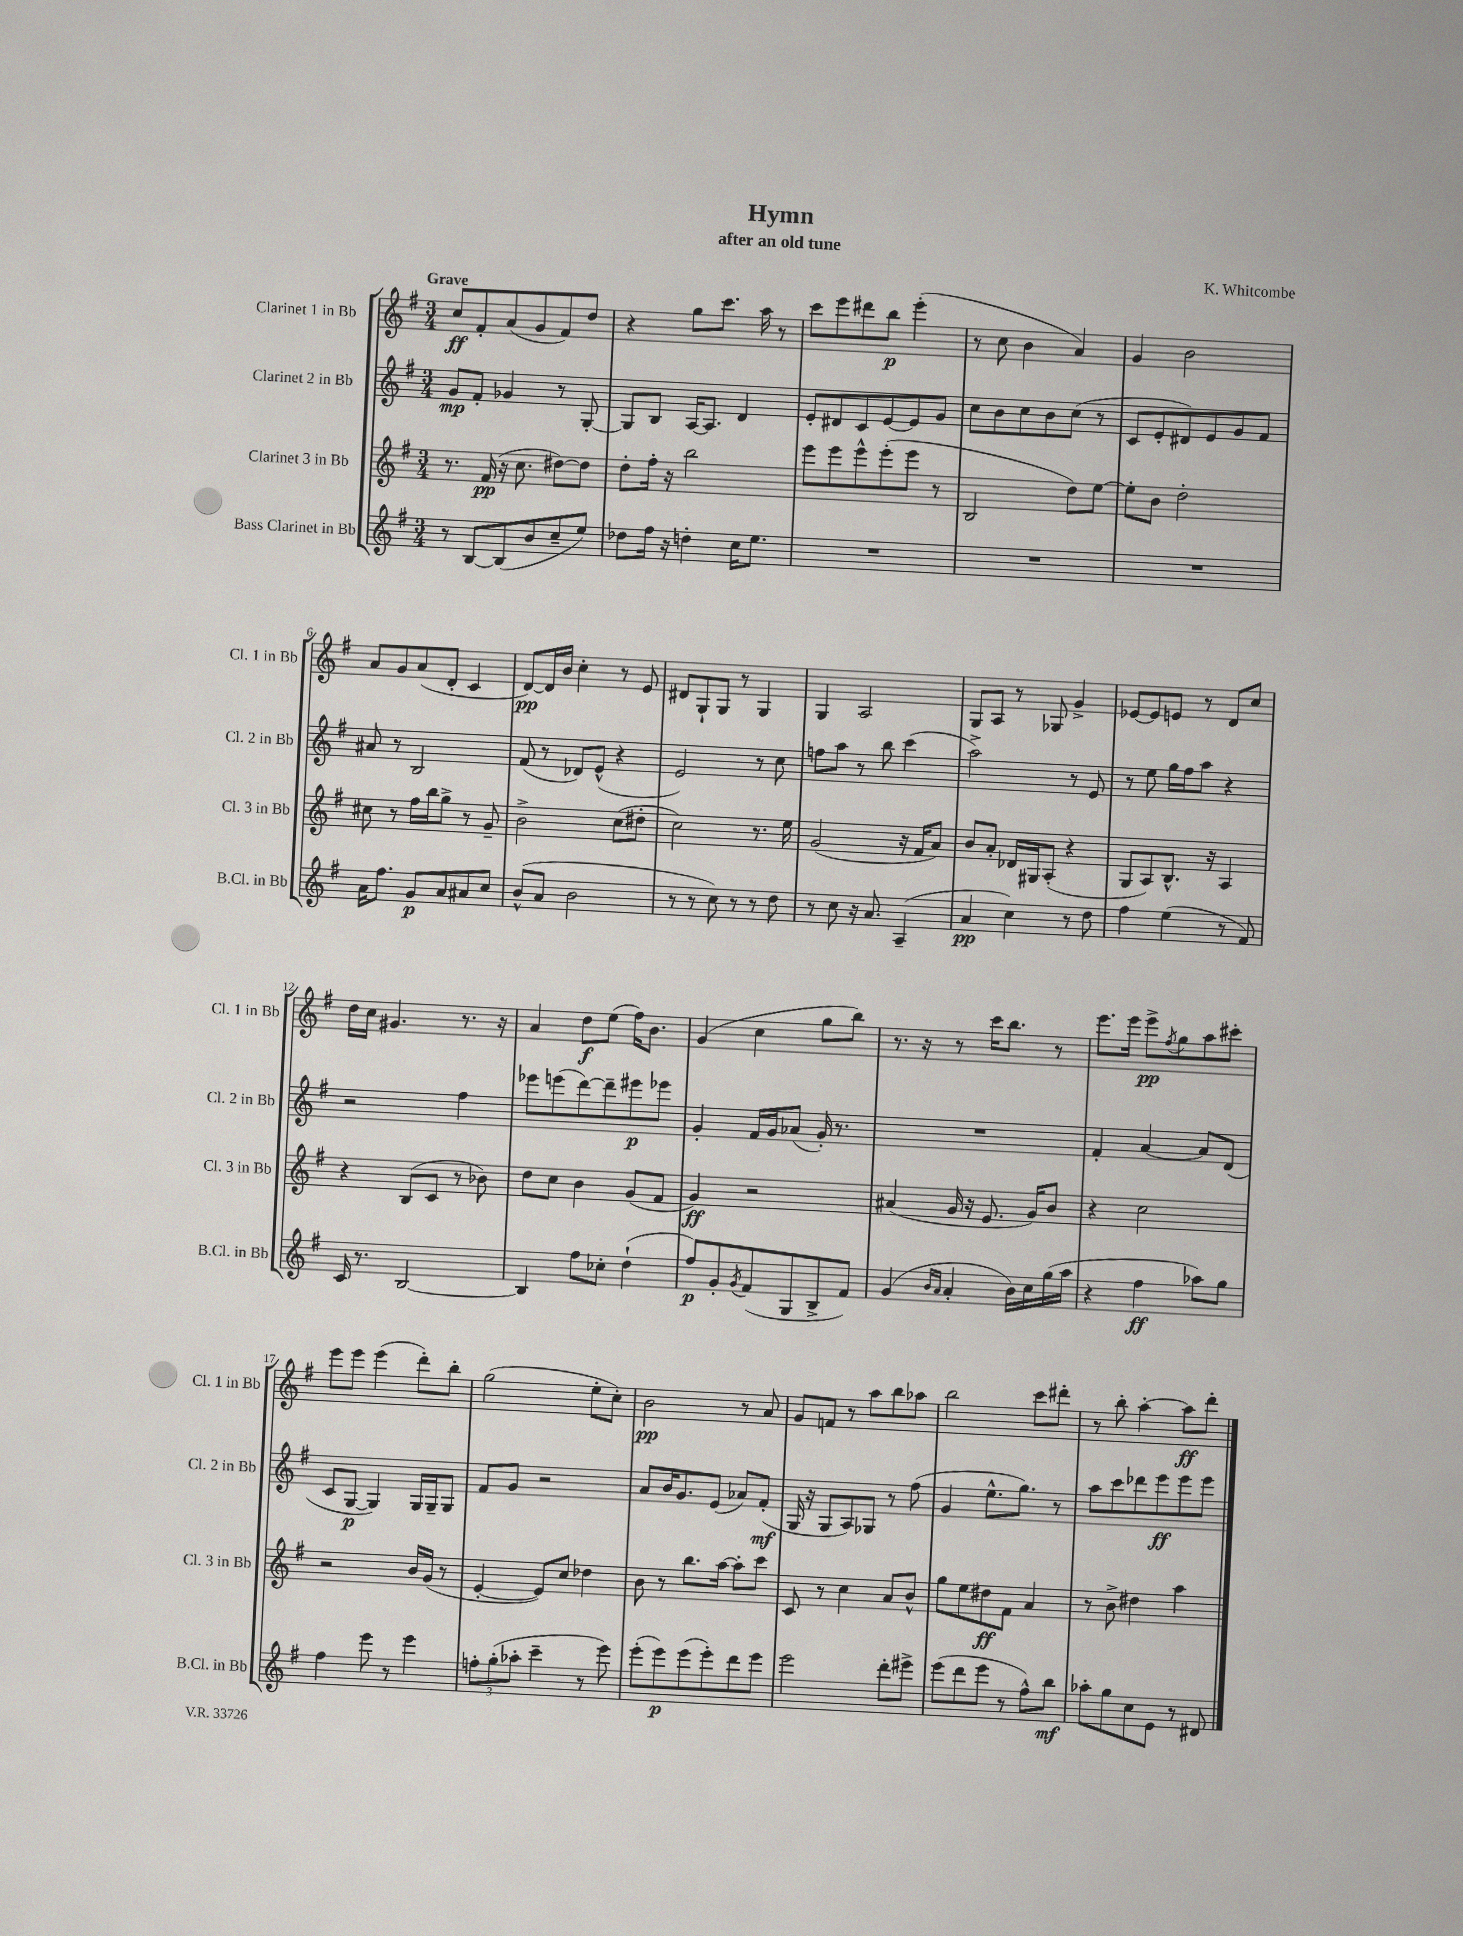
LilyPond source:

\header { title = "Hymn" composer = "K. Whitcombe" subtitle = "after an old tune" }
<<
\new StaffGroup <<
\new Staff = "s0" \with { instrumentName = "Clarinet 1 in Bb" shortInstrumentName = "Cl. 1 in Bb" } {
    \clef treble \key g \major \numericTimeSignature \time 3/4 \tempo "Grave"
    c''8\ff fis'8-. a'8( g'8 fis'8) d''8 |
    r4 g''8 c'''8. a''16 r8 |
    c'''8 e'''8 dis'''8 b''8\p e'''4-.( |
    r8 c''8 b'4 a'4) |
    g'4 b'2 |
    a'8 g'8 a'8( d'8-. c'4 |
    d'8~\pp) d'16 b'16 c''4-. r8 e'8 |
    dis'8 g8-! g8 r8 g4 |
    g4 a2 |
    g8 a8 r8 ges8 g'4-> |
    ees'8~ ees'8 e'8 r8 d'8 c''8 |
    d''16 c''16 gis'4. r8. r16 |
    a'4 d''8\f e''8( fis''16) b'8. |
    g'4( c''4 g''8 b''8) |
    r8. r16 r8 c'''16 b''8. r8 |
    e'''8. e'''16 e'''8->\pp \acciaccatura { fis''8 } g''8 a''8 cis'''8-. |
    e'''8 e'''8 e'''4( d'''8-.) b''8-. |
    g''2( e''8-. c''8-.) |
    b'2\pp r8 a'8 |
    g'8 f'8 r8 a''8 b''8 aes''8 |
    b''2 c'''8 dis'''8-. |
    r8 b''8-. a''4~-. a''8\ff d'''8-. \bar "|." |
}
\new Staff = "s1" \with { instrumentName = "Clarinet 2 in Bb" shortInstrumentName = "Cl. 2 in Bb" } {
    \clef treble \key g \major \numericTimeSignature \time 3/4
    g'8\mp fis'8-. ges'4 r8 g8~-. |
    g8 b8 a16~ a8. d'4 |
    e'8-. dis'8 c'8 e'8~ e'8 g'8 |
    c''8 b'8 c''8 b'8 c''8( r8 |
    c'8 e'8-. dis'8) e'8 g'8 fis'8 |
    ais'8 r8 b2 |
    fis'8( r8 des'8) e'8-^( r4 |
    e'2) r8 c''8 |
    f''8 a''8 r8 b''8 c'''4( |
    a''2->) r8 e'8 |
    r8 e''8 g''16 fis''16 a''8 r4 |
    r2 fis''4 |
    ees'''8 e'''8( d'''8~) d'''8-- eis'''8\p ees'''8 |
    g'4-. fis'16 g'16 aes'8( g'16-.) r8. |
    R2. |
    fis'4-. a'4~ a'8 d'8( |
    c'8 g8~\p g4) g16 g16-- g8 |
    fis'8 g'8 r2 |
    a'8 b'16 g'8. e'8( aes'8) fis'8-.\mf( |
    g16 r16 g8 a8) ges8 r8 fis''8( |
    g'4 e''8.-^ g''8.) r8 |
    a''8 c'''8 des'''8 e'''8\ff e'''8 e'''8 \bar "|." |
}
\new Staff = "s2" \with { instrumentName = "Clarinet 3 in Bb" shortInstrumentName = "Cl. 3 in Bb" } {
    \clef treble \key g \major \numericTimeSignature \time 3/4
    r8. fis'16\pp( r16 c''8. dis''8~) dis''8 |
    d''8-. fis''16-. r16 b''2 |
    e'''8 e'''8 e'''8-^ e'''8-.( e'''8 r8 |
    b2 d''8) e''8~ |
    e''8-. b'8 d''2-. |
    cis''8 r8 fis''16 b''16 g''8-> r8 g'8-- |
    b'2-> c''8( dis''8-. |
    c''2) r8. e''16 |
    g'2( r16 fis'16 a'8) |
    b'8 a'8-. des'16 gis16 a8-.( r4 |
    g8 a8) b8.-^ r16 a4 |
    r4 b8( c'8 r8 bes'8) |
    d''8 c''8 b'4 g'8( fis'8 |
    g'4\ff) r2 |
    ais'4( g'16 r16 e'8. g'16) b'8 |
    r4 c''2 |
    r2 b'16 g'16( r8 |
    e'4~-. e'8) c''8 des''4 |
    b'8 r8 b''8. a''16~ a''8-. c'''8 |
    c'8 r8 c''4 a'8 b'8-^ |
    g''8 e''8 dis''8\ff fis'8 a'4 |
    r8 b'8-> dis''4 a''4 \bar "|." |
}
\new Staff = "s3" \with { instrumentName = "Bass Clarinet in Bb" shortInstrumentName = "B.Cl. in Bb" } {
    \clef treble \key g \major \numericTimeSignature \time 3/4
    r8 b8~ b8( b'8 c''8-- e''8) |
    des''8 fis''16 r16 d''4-. c''16 e''8. |
    R2. |
    R2. |
    R2. |
    a'16 fis''8. g'8\p a'8 ais'8 c''8 |
    b'8-^( a'8 b'2 |
    r8 r8 c''8) r8 r8 d''8 |
    r8 c''8 r16 a'8. a4--( |
    a'4\pp c''4) r8 d''8 |
    fis''4 e''4( r8 fis'8) |
    c'16 r8. b2~ |
    b4 fis''8 ces''8-. d''4-!( |
    fis''8\p) g'8-. \acciaccatura { g'8 } fis'8( g8 b8-> fis'8) |
    g'4( \grace { b'16 a'16 } a'4-. b'16) c''16 g''16( a''16 |
    r4 fis''4\ff aes''8) g''8 |
    fis''4 e'''8 r8 e'''4 |
    \tuplet 3/2 { f''8-. g''8-.( aes''8-. } c'''4-- r8 e'''8) |
    e'''8-.( e'''8\p) e'''8( e'''8-.) d'''8 e'''8 |
    e'''2 d'''8-. eis'''8-> |
    e'''8( d'''8 e'''8 r8 fis''8-^) b''8\mf |
    aes''8-. g''8 c''8 e'8 r8 dis'8 \bar "|." |
}
>>
>>
